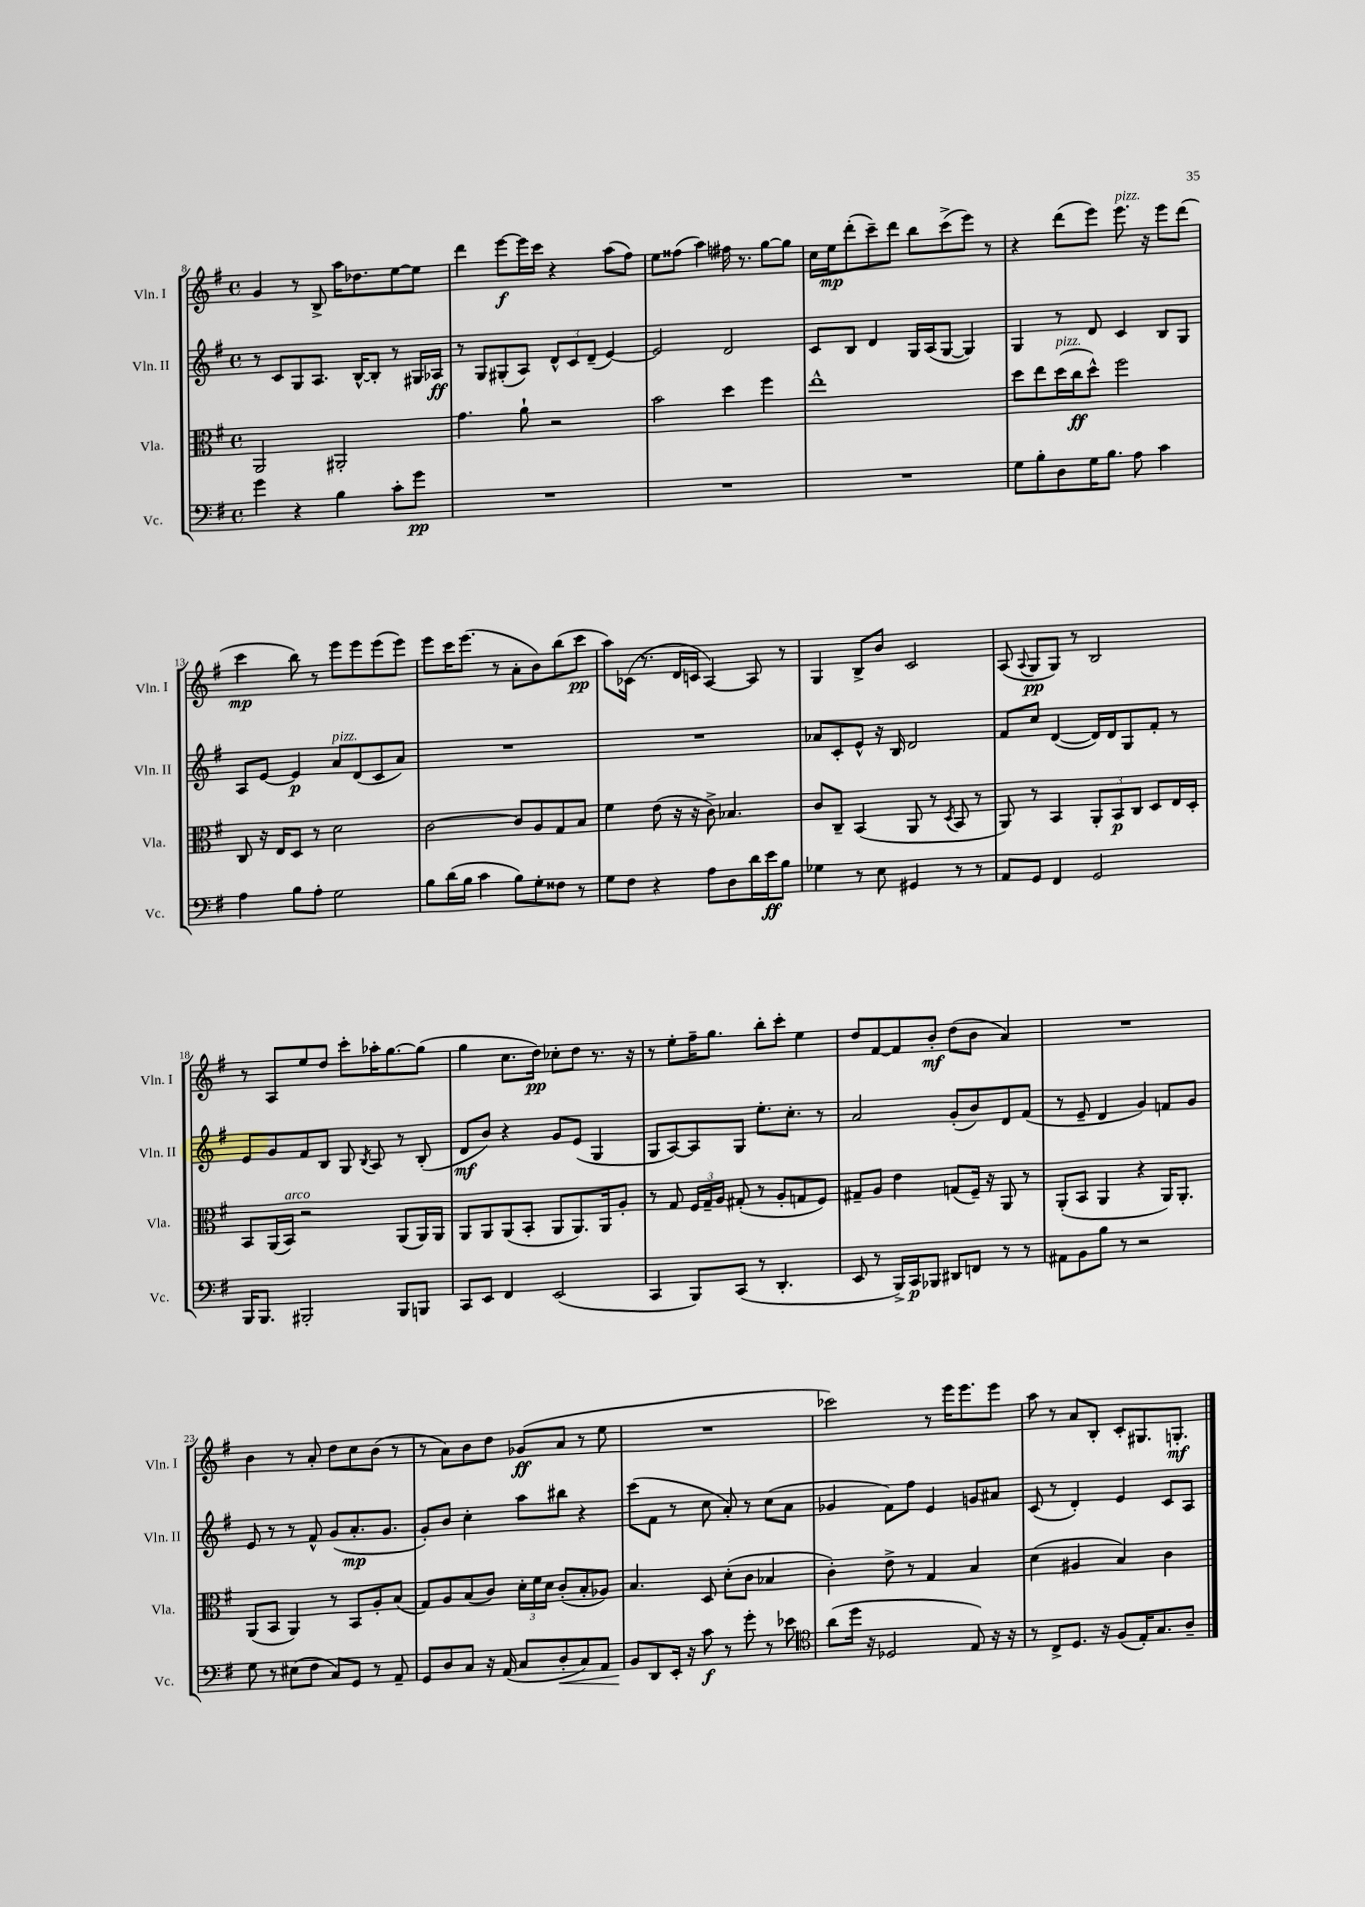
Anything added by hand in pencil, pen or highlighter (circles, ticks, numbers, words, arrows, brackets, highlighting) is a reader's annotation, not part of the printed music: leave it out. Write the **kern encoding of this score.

**kern	**kern	**kern	**kern
*staff4	*staff3	*staff2	*staff1
*clefF4	*clefC3	*clefG2	*clefG2
*k[f#]	*k[f#]	*k[f#]	*k[f#]
*M4/4	*M4/4	*M4/4	*M4/4
*met(c)	*met(c)	*met(c)	*met(c)
4g\	2AA/	8r	4g/
.	.	8c/L	.
4r	.	8G/	8r
.	.	8.A/J	8B^/
4B\	2AA#'/	.	16aa\LK
.	.	[16B^^/LK	8.dd-\
.	.	8B'/]J	.
8c'\L	.	8r	[8ee\
8g\J	.	16G#/LL	8ee\]J
.	.	16A-/JJ	.
=	=	=	=
1r	4.g\	8r	4ddd\
.	.	8G/L	.
.	.	(8G#'/	[8eee\L
.	8a`\	8A/J)	16eee\]L
.	.	.	16ccc\JJ
.	2r	12d^^/L	4r
.	.	12c/	.
.	.	(12d~/J	.
.	.	[4e/)	(8aa\L
.	.	.	8ff#\J)
=	=	=	=
1r	2b\	2e/]	8ee\L
.	.	.	(8ff##\J
.	.	.	4aa\)
.	4dd\	2d/	16ff#\
.	.	.	8.r
.	4ff#\	.	[8gg\L
.	.	.	8gg\]J
=	=	=	=
1r	1ee^^	8c/L	16cc\LL
.	.	.	16ee\J
.	.	8B/J	(8ddd'\
.	.	4d/	8ccc~\)
.	.	.	8ddd\J
.	.	16G/LL	8bb\L
.	.	(16A/J	.
.	.	[8G/J	(8ccc^\
.	.	4G/])	8eee\J)
.	.	.	8r
=	=	=	=
8G\L	8dd\L	4G/	4r
8B'\	8ee\	.	.
8D\	(16dd\L	8r	(8ddd\L
.	16cc\J	.	.
16G\K	8dd^^\J)	8d/	8eee\J)
8.B\J	.	.	.
.	2ff#\	4c/	8.eee\
8A\	.	.	.
.	.	.	16r
4c\	.	8B/L	8eee\L
.	.	8G/J	(8ddd\J
=	=	=	=
4A\	8C/	8A/L	4ccc\
.	16r	[8e/J	.
.	16E/LK	.	.
8B\L	8D/J	4e/]	8bb\)
8A'\J	8r	.	8r
2G\	2d\	8a/L	8eee\L
.	.	(8d/	8eee\
.	.	8c/	(8eee\
.	.	8a/J)	8eee\J)
=	=	=	=
8B\L	[2c\	1r	8eee\L
(16d\L	.	.	16ccc\K
16B\JJ	.	.	(8.eee\J
4c\	.	.	.
.	.	.	8r
8B\L)	8c/]L	.	8a'\L
8G'\	8A/	.	8b\)
8F##\J	8G/	.	(8bb\
8r	8B/J	.	8ccc\J
=	=	=	=
8G\L	4f#\	1r	8aa\L)
8F#\J	.	.	(16c-\Jk
.	.	.	8.r
4r	(8e\	.	.
.	16r	.	16d/LL
.	16r	.	16c/JJ
8A\L	8c^\)	.	[4A/)
8D\	4.B-/	.	.
16d\L	.	.	8A/]
16e\J	.	.	.
8B\J	.	.	8r
=	=	=	=
4G-\	8c/L	8a-/L	4G/
.	8C~/J	8c'/	.
8r	(4BB/	8e^^/J	8B^/L
8E\	.	16r	8b/J
.	.	16B/	.
4GG#/	8AA/	2d/	2c/
.	8r	.	.
.	8qD/	.	.
8r	8BB/	.	.
8r	8r	.	.
=	=	=	=
8AA/L	8AA/)	8f#/L	(8A/
.	.	.	8qqA/
8GG/J	8r	8cc/J	8G/L
4FF#/	4BB/	([4d/	8G/J)
.	.	.	8r
2GG/	12AA'/L	16d/]LL)	2B/
.	.	16d/J	.
.	12BB/	.	.
.	.	8G/	.
.	12C/J	.	.
.	8D/L	8f#'/J	.
.	16E/L	8r	.
.	16D'/JJ	.	.
=	=	=	=
16BBB/LK	8BB/L	8e/L	8r
8.BBB/J	.	.	.
.	(16AA/L	8g/	8A/L
.	16BB/JJ)	.	.
2BBB#'/	2r	8f#/	8ee/
.	.	8B/J	8dd/J
.	.	8G/	8ccc'\L
.	.	8qB/	.
.	.	8A/	16aa-'\K
.	.	.	[8.gg\
8BBB#/L	(8AA/L	8r	.
8BBB/J	16AA/L)	(8B'/	(8gg\]J
.	16AA/JJ	.	.
=	=	=	=
8CC/L	8AA/L	8d/L	4gg\
8EE/J	8AA/	8b/J)	.
4FF#/	(8AA/	4r	8.cc\L
.	8BB'/J	.	.
.	.	.	16dd\Jk)
(2EE/	8AA/L	8g/L	8cc-'\L
.	8.AA/)	(8e/J	8dd\J
.	.	4G/	8.r
.	16AA/k	.	.
.	8A'/J	.	.
.	.	.	16r
=	=	=	=
4CC/	8r	8G/L	8r
.	8G/	[8A/)	8ee'\L
8BBB/L)	24F#/LL	8A/]	16ff#~\K
.	24G~/	.	.
.	.	.	8.gg\J
.	24A/JJ	.	.
(8CC/J	(8G#'/	8G/J	.
8r	8r	8.ee'\L	8bb'\L
4.DD'/	8A'/L	.	8ccc'\J
.	.	8.cc'\J	.
.	8G/	.	4ee\
.	8F#/J)	8r	.
=	=	=	=
8EE/	8G#~/L	2a/	8dd/L
8r	8A/J	.	[8f#/
16BBB^/LL)	4e\	.	8f#/]
16CC/J	.	.	.
8BBB-/J	.	.	8b'/J
8DD#/L	(8G/L	(8g'/L	(8dd\L
8FF/J	16F#~/Jk)	8b/)	8b\J
.	16r	.	.
8r	8AA/	8d/	4a/)
8r	8r	(8f#/J	.
=	=	=	=
8AA#\L	(8AA'/L	8r	1r
8BB\	8BB/J	8e~/	.
8B\J	4AA/	4d/	.
8r	.	.	.
2r	4r	4g/)	.
.	16AA/LK)	8f/L	.
.	8.AA'/J	.	.
.	.	8g/J	.
=	=	=	=
8G\	(8AA/L	8e/	4b\
8r	8BB/J	8r	.
(8E#\L	4AA/)	8r	8r
8F#\J	.	8f#^^/	8a'/
8C/L)	8r	(8g/L	8dd\L
8GG/J	8BB/L	8.a'/	8cc\
8r	8A'/	.	(8b\J
.	.	8.g/J	.
8AA~/	(8B/J	.	8r
=	=	=	=
8GG/L	8G/L)	8g'/L)	8r
8D/	8A/	8b/J	8a\L)
8C/J	(8B/	4cc'\	8b\
16r	8c/J)	.	8dd\J
(16AA/	.	.	.
8C/L	24d'\LL	8aa\L	(8g-/L
.	24f#\	.	.
.	24d\JJ	.	.
8D'/	(8c'/L	8bb#\J	8a/J
8C/)	8B'/	4r	8r
8AA/J	8A-/J)	.	8ee\
=	=	=	=
8BB/L	4.B/	(8ccc\L	1r
8DD/	.	8f#\J	.
16EE'/Jk	.	8r	.
16r	.	.	.
8c\	8D/	8cc\	.
8r	(8d'\L	8a'/)	.
8g'\	8c\J	8r	.
8r	4B-/	(8cc\L	.
8e-\	.	8a\J	.
=	=	=	=
*clefC4	*	*	*
(8a\L	4c'\)	4g-/	2ccc-\)
16dd\Jk	.	.	.
16r	.	.	.
2D-/	8e^\	8f#\L)	.
.	8r	8ff#\J	.
.	4G/	4e/	8r
.	.	.	16eee\LK
.	.	.	8.eee\
8E/)	4B/	8g/L	.
16r	.	8a#/J	8eee\J
16r	.	.	.
=	=	=	=
8r	(4d\	(8c/	8aa\
8C^/L	.	8r	8r
8.D/J	4A#/	4d'/)	8a/L
.	.	.	8B'/J
16r	.	.	.
(8F#/L	4B/)	4e/	8c'/L
16E'/K)	.	.	8.G#/
8.G/	.	.	.
.	4c\	8c/L	.
.	.	.	8.G'/J
8A~/J	.	8A/J	.
==	==	==	==
*-	*-	*-	*-
